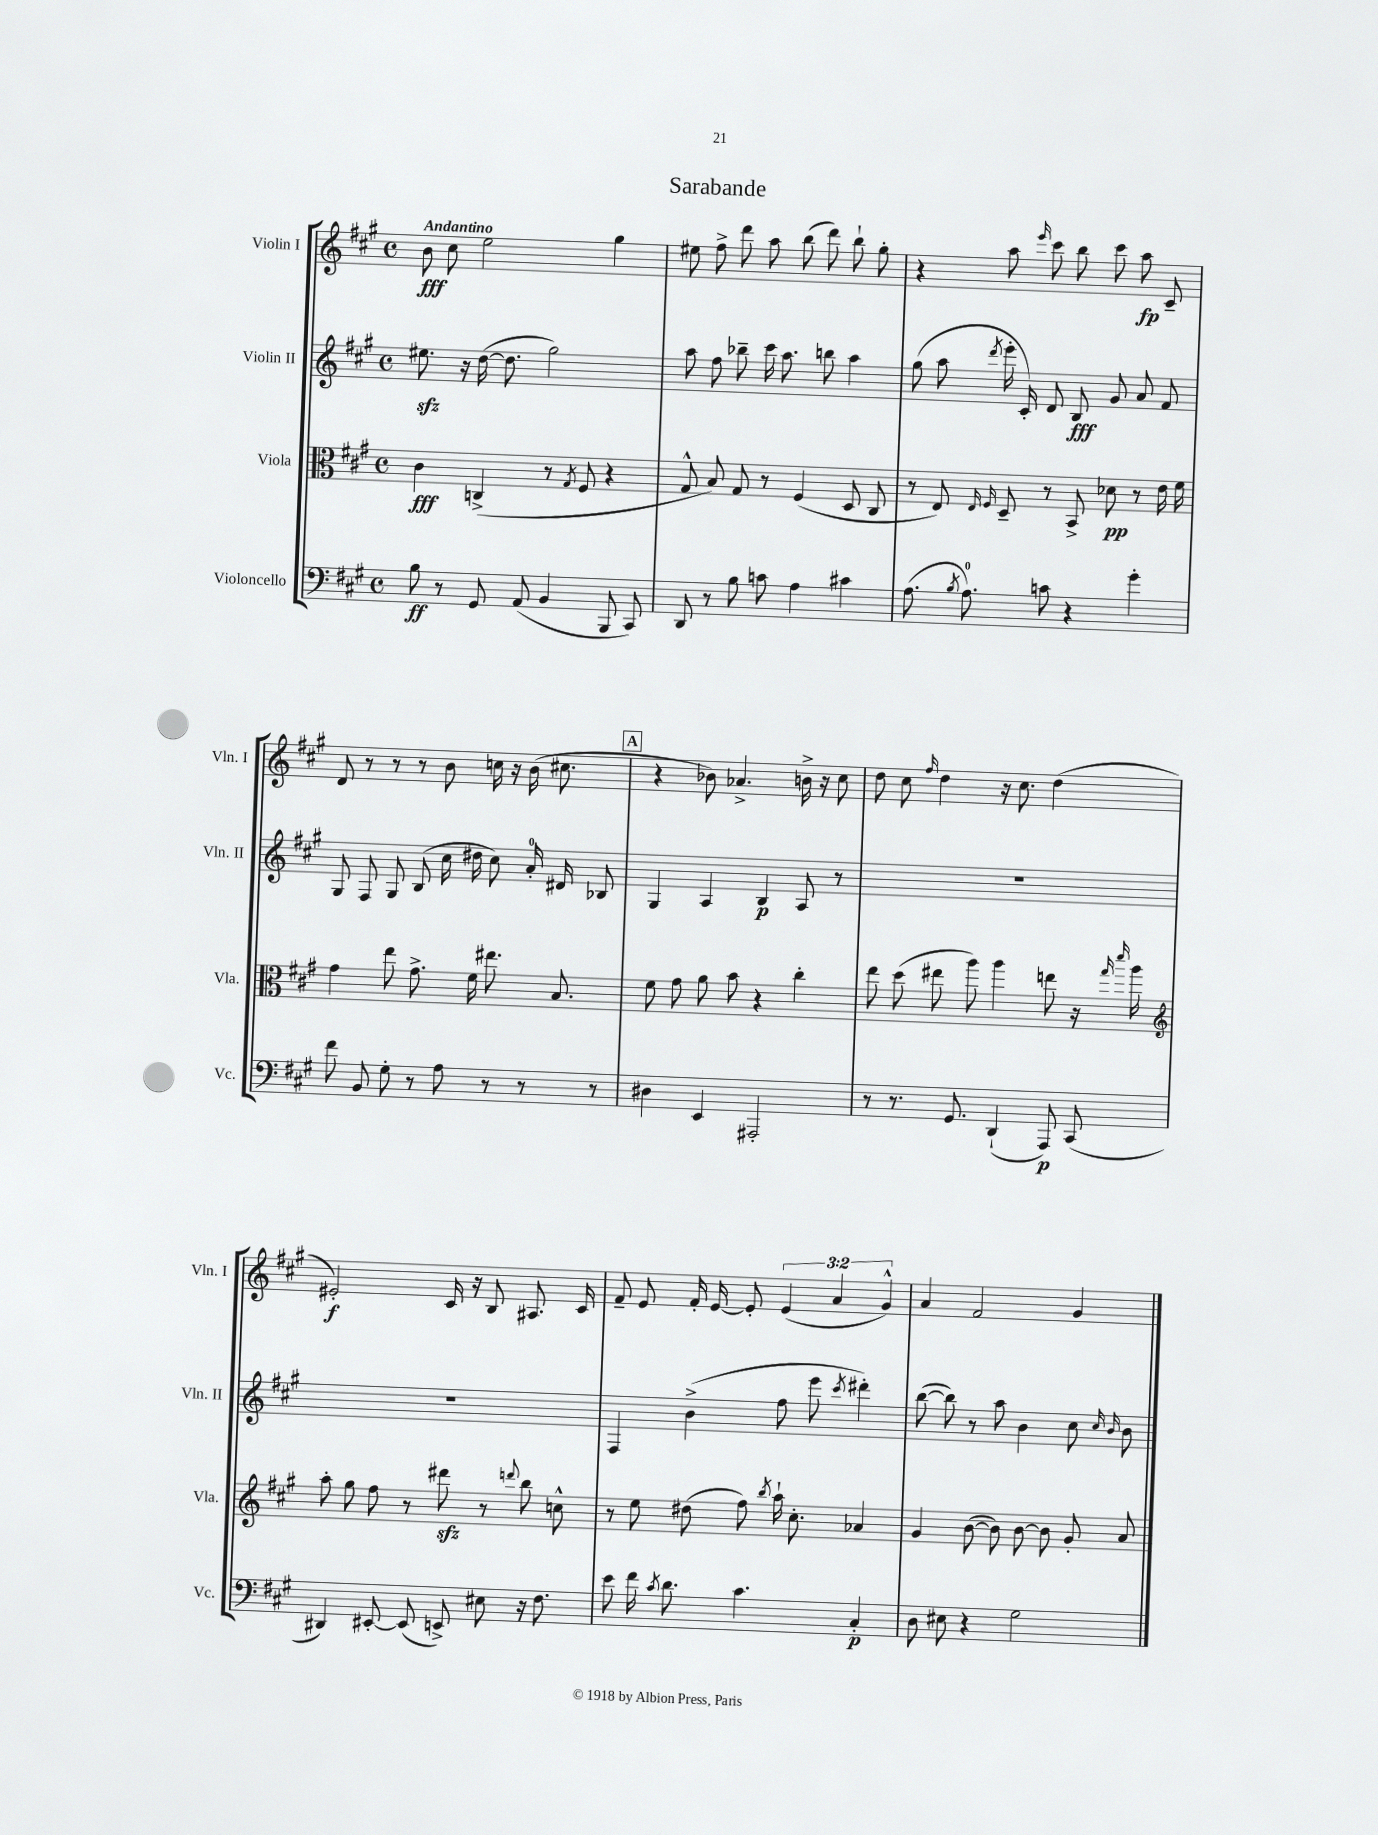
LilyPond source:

\header { title = "Sarabande" }
<<
\new StaffGroup <<
\new Staff = "s0" \with { instrumentName = "Violin I" shortInstrumentName = "Vln. I" } {
    \clef treble \key a \major \defaultTimeSignature \time 4/4 \override Staff.TupletNumber.text = #tuplet-number::calc-fraction-text \tempo "Andantino"
    \autoBeamOff b'8\fff cis''8 e''2 gis''4 |
    eis''8 fis''8-> d'''8 a''8 b''8( d'''8) b''8-! gis''8-. |
    r4 a''8 \grace { e'''16 } cis'''8 b''8 cis'''8 a''8\fp cis'8-- |
    d'8 r8 r8 r8 b'8 c''16 r16 b'16( cis''8. |
    \mark \markup { \box "A" } r4 bes'8) aes'4.-> b'16-> r16 cis''8 |
    d''8 cis''8 \grace { fis''16 } d''4 r16 cis''8. d''4( |
    eis'2-.\f) cis'16 r16 b8 ais8. cis'16 |
    fis'8-- e'8 fis'16-. e'16~ e'8-. \tuplet 3/2 { e'4( a'4 gis'4-^) } |
    a'4 fis'2 gis'4 \bar "|." |
}
\new Staff = "s1" \with { instrumentName = "Violin II" shortInstrumentName = "Vln. II" } {
    \clef treble \key a \major \defaultTimeSignature \time 4/4
    \autoBeamOff eis''8.\sfz r16 d''16~( d''8. gis''2) |
    a''8 fis''8 bes''8-- cis'''16 a''8. b''8 a''4 |
    gis''8( a''8 \acciaccatura { d'''8 } e'''16-. cis'16-.) d'8 b8\fff gis'8 a'8 fis'8 |
    gis8 fis8 gis8 b8( cis''16 dis''16 cis''8) a'16-0-. dis'16 bes8 |
    \mark \markup { \box "A" } gis4 a4 b4\p a8 r8 |
    R1 |
    R1 |
    fis4 b'4->( fis''8 e'''8 \acciaccatura { cis'''8 } dis'''4-.) |
    b''8~( b''8) r8 a''8 b'4 cis''8 \grace { cis''16 b'16 } b'8 \bar "|." |
}
\new Staff = "s2" \with { instrumentName = "Viola" shortInstrumentName = "Vla." } {
    \clef alto \key a \major \defaultTimeSignature \time 4/4
    \autoBeamOff cis'4\fff c4->( r8 \acciaccatura { gis8 } fis8 r4 |
    gis8-^ b8) gis8 r8 fis4( d8 cis8 |
    r8 e8) \grace { e16 fis16 } d8-- r8 b,8-> des'8\pp r8 e'16 fis'16 |
    gis'4 e''8 gis'8.-> fis'16 eis''8. b8. |
    \mark \markup { \box "A" } fis'8 gis'8 a'8 b'8 r4 cis''4-. |
    e''8 d''8( eis''8 a''8) a''4 e''8 r16 \grace { gis''16 d'''16 } a''16 |
    \clef treble a''8-. gis''8 fis''8 r8 dis'''8\sfz r8 \appoggiatura { d'''8 } b''8 c''8-^ |
    r8 e''8 dis''8( fis''8) \acciaccatura { b''8 } a''16-! cis''8.-. aes'4 |
    gis'4 b'8~( b'8) b'8~ b'8 gis'8-. a'8 \bar "|." |
}
\new Staff = "s3" \with { instrumentName = "Violoncello" shortInstrumentName = "Vc." } {
    \clef bass \key a \major \defaultTimeSignature \time 4/4
    \autoBeamOff b8\ff r8 gis,8 a,8( b,4 b,,8 cis,8) |
    d,8 r8 b8 c'8 a4 cis'4 |
    a8.( \acciaccatura { b8 } a8.-0) c'8 r4 gis'4-. |
    fis'8 b,8 gis8-. r8 a8 r8 r8 r8 |
    \mark \markup { \box "A" } dis4 e,4 ais,,2-. |
    r8 r8. gis,8. d,4-!( a,,8\p) cis,8( |
    dis,4) eis,8~-. eis,8( e,8->) eis8 r16 fis8. |
    e'8 fis'16 \acciaccatura { cis'8 } d'8. cis'4. cis4-.\p |
    d8 eis8 r4 gis2 \bar "|." |
}
>>
>>
\layout { \context { \Score \remove "Bar_number_engraver" } }
